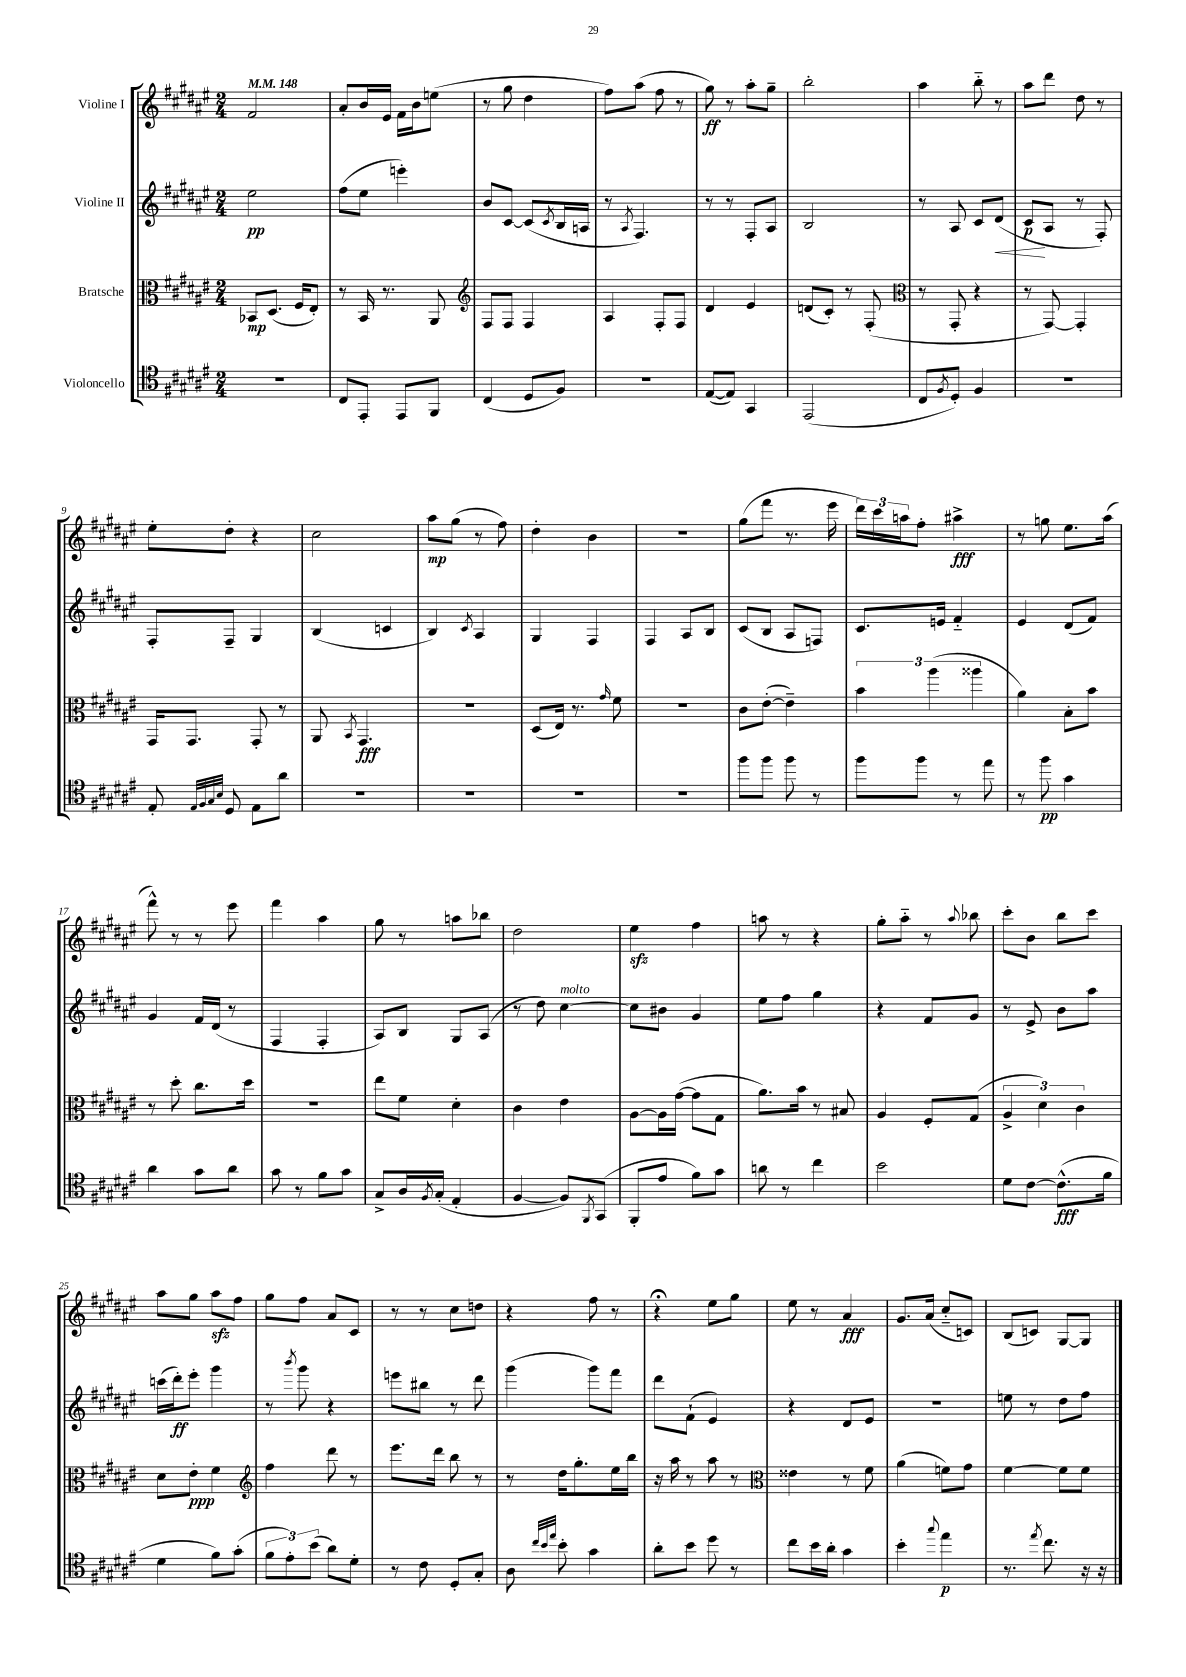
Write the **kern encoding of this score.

**kern	**kern	**kern	**kern
*staff4	*staff3	*staff2	*staff1
*clefC4	*clefC3	*clefG2	*clefG2
*k[f#c#g#d#a#e#]	*k[f#c#g#d#a#e#]	*k[f#c#g#d#a#e#]	*k[f#c#g#d#a#e#]
*M2/4	*M2/4	*M2/4	*M2/4
*MM148	*MM148	*MM148	*MM148
2r	8BB-/L	2ee#\	2f#/
.	(8.D#/J	.	.
.	16F#/LK	.	.
.	8E#'/J)	.	.
=	=	=	=
8C#/L	8r	(8ff#\L	8a#'/L
8EE#'/J	16BB/	8ee#\J	16b/L
.	8.r	.	16e#/JJ
8EE#/L	.	4eee'\)	16f#\LL
.	.	.	16b\J
8FF#/J	8AA#/	.	(8ee\J
=	=	=	=
*	*clefG2	*	*
(4C#/	8F#/L	8b/L	8r
.	8F#/J	[8c#/J	8gg#\
8D#/L	4F#/	(8c#/]L	4dd#\
.	.	8qc#/	.
8F#/J)	.	16B/L	.
.	.	16A/JJ	.
=	=	=	=
2r	4A#/	8r	8ff#\L)
.	.	8qA#/	.
.	.	4.F#/)	(8aa#\J
.	8F#'/L	.	8ff#\
.	8F#/J	.	8r
=	=	=	=
([8E#/L	4d#/	8r	8gg#\)
8E#/]J)	.	8r	8r
4GG#/	4e#/	8F#'/L	8aa#'\L
.	.	8A#/J	8gg#~\J
=	=	=	=
(2EE#/	(8d/L	2B/	2bb'\
.	8c#'/J)	.	.
.	8r	.	.
.	(8F#'/	.	.
=	=	=	=
*	*clefC3	*	*
8C#/L	8r	8r	4aa#\
8qF#/	.	.	.
8D#'/J)	8GG#'/	8A#/	.
4F#/	4r	8c#/L	8bb'~\
.	.	(8d#/J	8r
=	=	=	=
2r	8r	8c#/L	8aa#\L
.	[8GG#/)	8A#/J	8ddd#\J
.	4GG#'/]	8r	8dd#\
.	.	8F#'/)	8r
=	=	=	=
8E#'/	16GG#/LK	8F#'/L	8ee#'\L
.	8.GG#/J	.	.
32qqE#/LLL	.	.	.
32qqF#/	.	.	.
32qqG#/	.	.	.
32qqB/JJJ	.	.	.
8D#/	.	8F#~/J	8dd#'\J
8E#\L	8GG#'/	4G#/	4r
8a#\J	8r	.	.
=	=	=	=
2r	8AA#/	(4B/	2cc#\
.	8qBB/	.	.
.	4.GG#/	.	.
.	.	4c/	.
=	=	=	=
2r	2r	4B/)	8aa#\L
.	.	.	(8gg#\J
.	.	8qc#/	.
.	.	4A#/	8r
.	.	.	8ff#\)
=	=	=	=
2r	(8D#/L	4G#/	4dd#'\
.	16E#/Jk)	.	.
.	8.r	.	.
.	.	4F#/	4b\
.	16qqg#/	.	.
.	8f#\	.	.
=	=	=	=
2r	2r	4F#/	2r
.	.	8A#/L	.
.	.	8B/J	.
=	=	=	=
8ff#\L	8c#\L	(8c#/L	(8gg#\L
8ff#\J	([8e#'\J	8B/J	8fff#\J
8ff#\	4e#~\])	8A#/L	8.r
8r	.	8F/J)	.
.	.	.	16eee#\
=	=	=	=
8ff#\L	6b\	8.c#/L	24ddd#\LL)
.	.	.	24ccc#\
.	.	.	24aa\J
8ff#\J	.	.	8ff#'\J
.	(6aa#\	.	.
.	.	16e/Jk	.
8r	.	4f#'~/	4aa#^\
.	6aa##\	.	.
8ee#\	.	.	.
=	=	=	=
8r	4a#\)	4e#/	8r
8ff#\	.	.	8gg\
4g#\	8B'\L	(8d#/L	8.ee#\L
.	8b\J	8f#/J)	.
.	.	.	(16aa#\Jk
=	=	=	=
4a#\	8r	4g#/	8fff#^^\)
.	8dd#'\	.	8r
8g#\L	8.cc#\L	16f#/LL	8r
.	.	(16d#/JJ	.
8a#\J	.	8r	8eee#\
.	16dd#\Jk	.	.
=	=	=	=
8g#\	2r	4F#/	4fff#\
8r	.	.	.
8f#\L	.	4F#'/	4aa#\
8g#\J	.	.	.
=	=	=	=
8G#^/L	8ee#\L	8A#/L)	8gg#\
16A#/L	8f#\J	8B/J	8r
8qF#/	.	.	.
(16G#'/JJ	.	.	.
4E#'/	4d#'\	8G#/L	8aa\L
.	.	(8A#/J	8bb-\J
=	=	=	=
[4F#/	4c#\	8r	2dd#\
.	.	8dd#\)	.
8F#/]L)	4e#\	[4cc#\	.
8qFF#/	.	.	.
(8GG#/J	.	.	.
=	=	=	=
8FF#'/L	[8A#\L	8cc#\]L	4ee#\
8e#/J	16A#\]L	8b#\J	.
.	([16g#\JJ	.	.
8f#\L)	8g#\]L	4g#/	4ff#\
8g#\J	8G#\J	.	.
=	=	=	=
8a\	8.a#\L)	8ee#\L	8aa\
8r	.	8ff#\J	8r
.	16b\Jk	.	.
4cc#\	8r	4gg#\	4r
.	8B#/	.	.
=	=	=	=
2b\	4A#/	4r	8gg#'\L
.	.	.	8aa#'~\J
.	8F#'/L	8f#/L	8r
.	.	.	8qqaa#/
.	(8G#/J	8g#/J	8bb-\
=	=	=	=
8d#\L	6A#^/	8r	8ccc#'\L
[8c#\J	.	8e#^/	8b\J
.	6d#\)	.	.
(8.c#^^\]L	.	8b\L	8bb\L
.	6c#\	.	.
.	.	8aa#\J	8ccc#\J
16f#\Jk	.	.	.
=	=	=	=
4d#\	8d#\L	(16ccc\LL	8aa#\L
.	.	16ddd#'\J)	.
.	8e#'\J	8eee#'\J	8gg#\J
8f#\L)	4f#\	4ggg#\	8aa#\L
(8g#'\J	.	.	8ff#\J
=	=	=	=
*	*clefG2	*	*
12f#\L	4ff#\	8r	8gg#\L
12e#'\)	.	.	.
.	.	8qbbb/	.
.	.	8ggg#\	8ff#\J
(12b\J	.	.	.
8a#\L)	8ddd#\	4r	8a#/L
8d#'\J	8r	.	8c#/J
=	=	=	=
8r	8.eee#\L	8eee\L	8r
8c#\	.	8bb#\J	8r
.	16ddd#\Jk	.	.
8D#'/L	8bb\	8r	8cc#\L
8G#'/J	8r	8ddd#\	8dd\J
=	=	=	=
8A#\	8r	(4ggg#\	4r
32qqcc#/LLL	.	.	.
32qqb/	.	.	.
32qqee#/JJJ	.	.	.
8b'\	16dd#\LK	.	.
.	8.gg#'\	.	.
4g#\	.	8ggg#\L)	8ff#\
.	16ee#\L	8fff#\J	8r
.	16bb\JJ	.	.
=	=	=	=
8a#'\L	16r	8ddd#\L	4r;
.	16aa#\	.	.
8b\J	8r	(8f#`\J	.
8dd#\	8aa#\	4e#/)	8ee#\L
8r	8r	.	8gg#\J
=	=	=	=
*	*clefC3	*	*
8cc#\L	4e##\	4r	8ee#\
16b\L	.	.	8r
16a#'\JJ	.	.	.
4g#\	8r	8d#/L	4a#/
.	8f#\	8e#/J	.
=	=	=	=
4b'\	(4a#\	2r	8.g#/L
.	.	.	(16a#/Jk
8qqgg#/	.	.	.
4ee#\	8f\L)	.	8cc#'~/L
.	8g#\J	.	8c/J)
=	=	=	=
8.r	[4f#\	8ee\	(8B/L
.	.	8r	8c/J)
8qee#/	.	.	.
8.cc#\	.	.	.
.	8f#\]L	8dd#\L	[8G#/L
16r	8f#\J	8ff#\J	8G#/]J
16r	.	.	.
==	==	==	==
*-	*-	*-	*-
